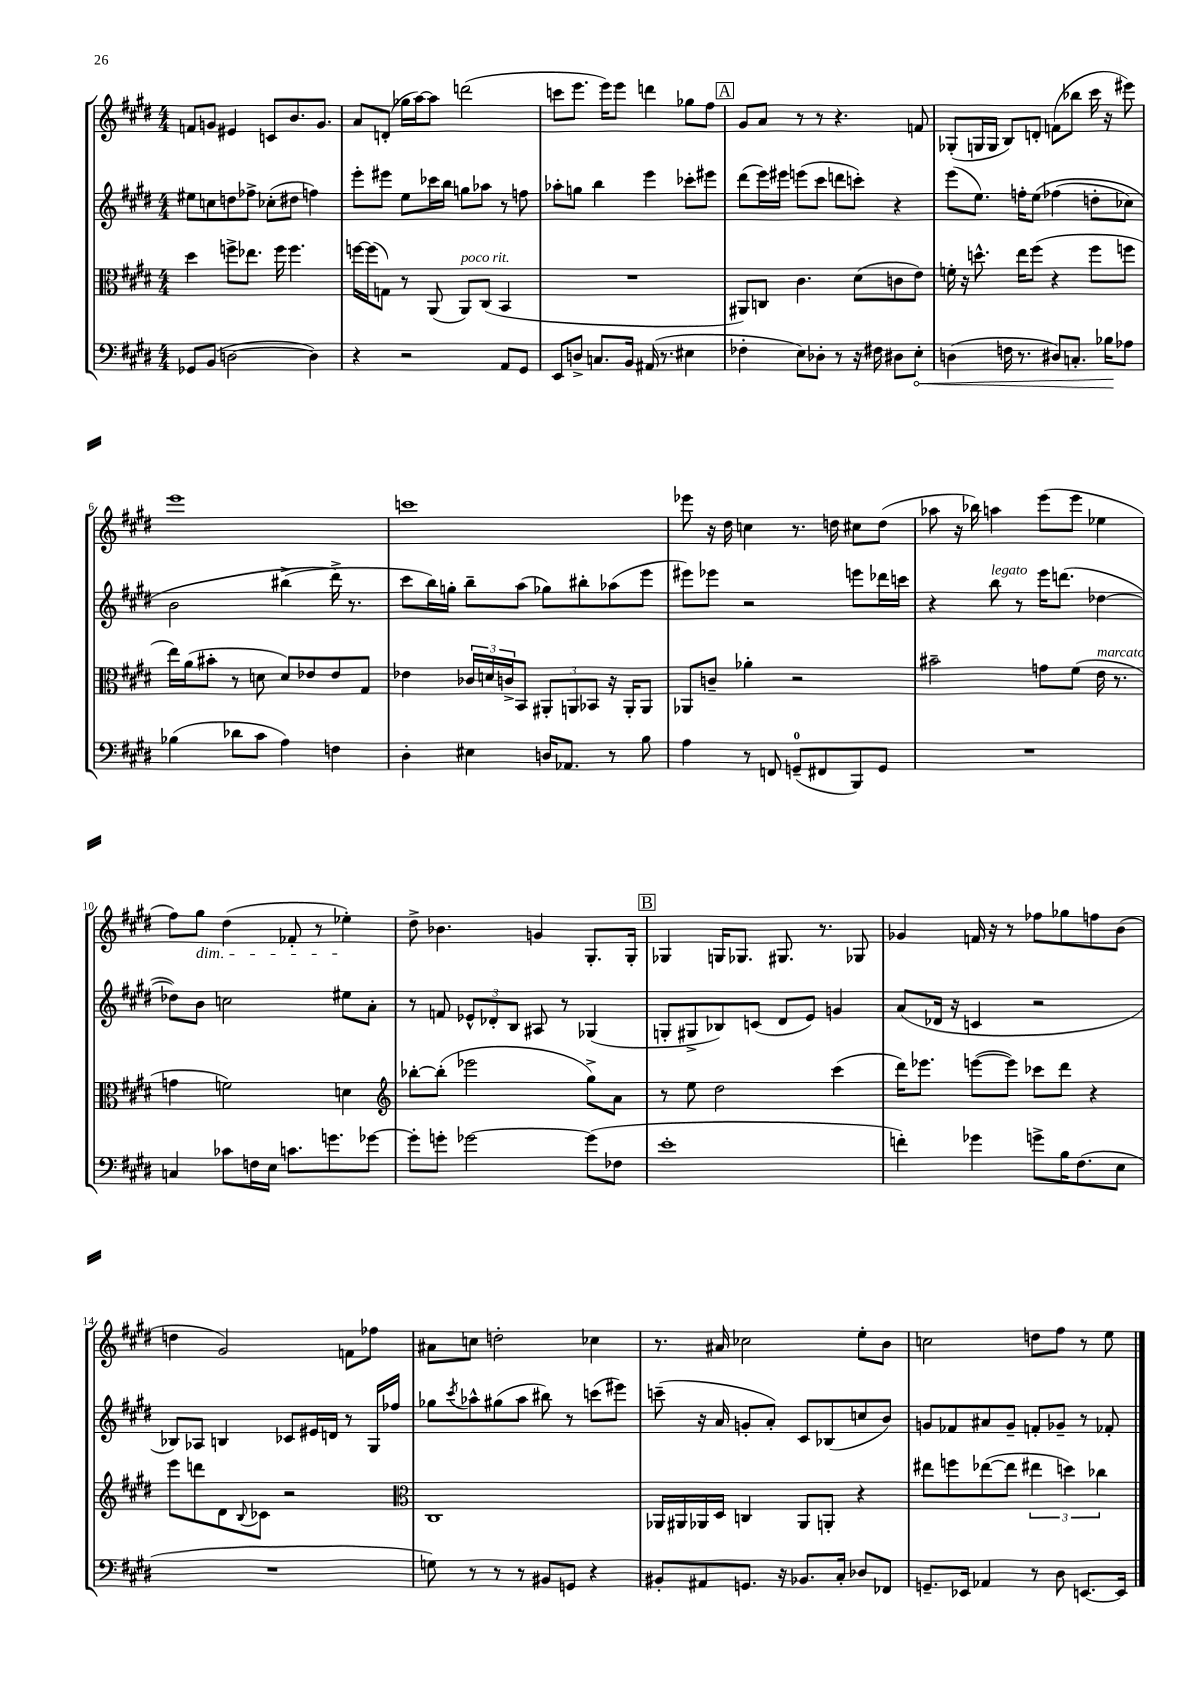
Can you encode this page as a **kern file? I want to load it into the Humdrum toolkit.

**kern	**dynam	**kern	**kern	**kern
*part4	*part4	*part3	*part2	*part1
*staff4	*staff4	*staff3	*staff2	*staff1
*clefF4	*	*clefC3	*clefG2	*clefG2
*k[f#c#g#d#]	*	*k[f#c#g#d#]	*k[f#c#g#d#]	*k[f#c#g#d#]
*M4/4	*	*M4/4	*M4/4	*M4/4
=1	=1	=1	=1	=1
8GG-X/L	.	4dd#\	8ee#X\L	8fn/L
(8BB/J	.	.	8ccn\	8gn/J
[2Dn\	.	8ffn^\L	8ddn\	4e#X/
.	.	8.ee-X\J	8ff-X^\J	.
.	.	.	(8cc-X'\L	8cn/L
.	.	16ff\	.	.
.	.	4.ff\	8dd#X\J	8.b/
4D\])	.	.	4ffn\)	.
.	.	.	.	8.g/J
=2	=2	=2	=2	=2
4r	.	[16ffn\LL	8eee'\L	8a/L
.	.	(16ff\J]	.	.
.	.	8Gn\J)	8eee#X\J	(8dn'/J
2r	.	8r	8ee\L	16gg-X\LL
.	.	.	.	[16aa\J)
.	.	(8AA/	16ccc-X\L	8aa\J]
.	.	.	16bb\JJ	.
!	!	!LO:TX:a:i:t=poco rit.	!	!
.	.	8AA/L)	8ggn\L	(2dddn\
.	.	(8C#/J	8aa-X\J	.
8AA/L	.	4BB/	8r	.
8GG#/J	.	.	8ffn\	.
=3	=3	=3	=3	=3
8EE/L	.	1r	8aa-X'\L	8cccn\L
8Dn^/J	.	.	8ggn\J	8.eee\J
8.Cn/L	.	.	4bb\	.
.	.	.	.	16eee\KL)
.	.	.	.	8eee\J
16BB/Jk	.	.	.	.
(16AA#X/	.	.	4eee\	4dddn\
8.r	.	.	.	.
4E#X\	.	.	8ccc-X'\L	8gg-X\L
.	.	.	8eee#X\J	8ff#\J
!!LO:REH:place=s1:t=A
=4	=4	=4	=4	=4
4F-X'\	.	8AA#X/L)	(8ddd#\L	8g#/L
.	.	8Cn/J	16eee\L)	8a/J
.	.	.	16eee#X\JJ	.
8E\L)	.	4.c#\	(8eeen\L	8r
8D-X'\J	.	.	8ccc#\J	8r
8r	.	.	8dddn\L	4.r
16r	.	(8d#\L	8cccn'\J)	.
16F#X\	.	.	.	.
8D#X\L	.	8cn\	4r	.
!	!LO:HP:b	!	!	!
8E'\J	<	8e\J)	.	8fn/
=5	=5	=5	=5	=5
(4Dn\	.	16fn'\	(8eee\L	(8G-X'/L
.	.	16r	.	.
.	.	8.ddn^^\	8.ee\J)	16Gn/L
.	.	.	.	16G/JJ
16Fn\	.	.	.	8B/L)
8.r	.	16ee\KL	16ffn'\KL	.
.	.	(8ff#\J	(8ee\J	8dn'/J
8D#X/L)	.	4r	(4ff-X\	(8fn\L
8.Cn'/J	.	.	.	8bb-X\J
.	.	8ff#\L	8ddn'\L	16ccc#\
16B-X\KL	.	.	.	16r
8A-X\J	[	8ffn\J	8cc-X\J)	8eee#X\)
!!LO:LB:g=z
=6	=6	=6	=6	=6
(4B-X\	.	16ee\LL)	2b\	1eee
.	.	(16a\J	.	.
.	.	8b#X'\J	.	.
8d-X\L	.	8r	.	.
8c#\J	.	8dn\	.	.
4A\)	.	8d/L)	(4bb#X^\	.
.	.	8e-X/	.	.
4Fn\	.	8e-/	16ddd#^\)	.
.	.	.	8.r	.
.	.	8G#/J	.	.
=7	=7	=7	=7	=7
4D#'\	.	4e-X\	8ccc#\L	1cccn
.	.	.	16bb\L)	.
.	.	.	16ggn'\JJ	.
4E#X\	.	24c-X/LL	8bb~\L	.
.	.	24dn/	.	.
.	.	24cn^/J	.	.
.	.	8BB/J	(8aa\J	.
16Dn/KL	.	12AA#X'/L	8gg-X\L)	.
8.AA-X/J	.	.	.	.
.	.	12AAn/	.	.
.	.	.	8bb#X'\	.
.	.	12BB-X/J	.	.
8r	.	16r	(8aa-X\	.
.	.	16AA'/KL	.	.
8B\	.	8AA/J	8eee\J	.
=8	=8	=8	=8	=8
4A\	.	8AA-X/L	8eee#X\L)	8eee-X\
.	.	8cn~/J	8eee-X\J	16r
.	.	.	.	16dd#\
8r	.	4a-X'\	2r	4ccn\
8FFn/	.	.	.	.
(8GGn~/L	.	2r	.	8.r
8FF#X/	.	.	.	.
.	.	.	.	16ddn\
8BBB/)	.	.	8eeen\L	8cc#X\L
8GG/J	.	.	16ddd-X\L	(8dd\J
.	.	.	16cccn\JJ	.
=9	=9	=9	=9	=9
1r	.	2b#X~\	4r	8aa-X\
.	.	.	.	16r
.	.	.	.	16bb-X\)
!	!	!	!LO:TX:a:i:t=legato	!
.	.	.	8bb\	4aan\
.	.	.	8r	.
.	.	8gn\L	16eee\KL	(8eee\L
.	.	.	(8.dddn\J	.
.	.	(8f#\J	.	8eee\J
!	!	!LO:TX:a:i:t=marcato	!	!
.	.	16e\	[4dd-X\	4ee-X\
.	.	8.r	.	.
!!LO:LB:g=z
=10	=10	=10	=10	=10
4Cn/	.	4gn\	8dd-X\L])	8ff#\L)
!	!	!	!	!LO:TX:b:i:t=dim.
.	.	.	8b\J	8gg#\J
8c-X\L	.	2fn\)	2ccn\	(4dd#\
16Fn\L	.	.	.	.
16E\JJ	.	.	.	.
8.cn\L	.	.	.	8f-X'/
.	.	.	.	8r
8.gn\	.	.	.	.
.	.	4dn\	8ee#X\L	4ee-X'\)
[8g-X\J	.	.	8a'\J	.
=11	=11	=11	=11	=11
*	*	*clefG2	*	*
8g-'\L]	.	[8bb-X'\L	8r	8dd#^\
8gn'\J	.	(8bb-'\J]	8fn/	4.b-X\
[2g-X\	.	2eee-X\	12e-X^^/L	.
.	.	.	12d-X'/	.
.	.	.	12B/J	.
.	.	.	8A#X/	4gn/
.	.	.	8r	.
(8g-\L]	.	8gg#^\L)	(4G-X/	8.G#'/L
8F-X\J	.	8a\J	.	.
.	.	.	.	16G#'/Jk
!!LO:REH:place=s1:t=B
=12	=12	=12	=12	=12
1e'	.	8r	8Gn'/L	4G-X/
.	.	8ee\	8G#X^/	.
.	.	2dd#\	8B-X/)	16Gn/KL
.	.	.	.	8.G-X/J
.	.	.	(8cn/J	.
.	.	.	8d#/L	8.G#X/
.	.	.	8e/J)	.
.	.	.	.	8.r
.	.	(4ccc#\	4gn/	.
.	.	.	.	8G-X/
=13	=13	=13	=13	=13
4fn'\)	.	16ddd#\KL)	(8a/L	4g-X/
.	.	8.eee-X\J	.	.
.	.	.	16d-X/Jk	.
.	.	.	16r	.
4g-X\	.	([8eeen\L	4cn/	16fn/
.	.	.	.	16r
.	.	8eee\J])	.	8r
8gn^\L	.	8ccc-X\L	2r	8ff-X\L
16B\K	.	8ddd#\J	.	8gg-X\
(8.F#\	.	.	.	.
.	.	4r	.	8ffn\
8E\J	.	.	.	(8b\J
!!LO:LB:g=z
=14	=14	=14	=14	=14
1r	.	8eee\L	8B-X/L)	4ddn\
.	.	8dddn\	8A-X/J	.
.	.	8d#\	4Bn/	2g#/)
.	.	8qqB/	.	.
.	.	8c-X\J	.	.
.	.	2r	8c-X/L	.
.	.	.	16e#X/L	.
.	.	.	16dn/JJ	.
.	.	.	8r	8fn\L
.	.	.	16G#/LL	8ff-X\J
.	.	.	16ff-X/JJ	.
=15	=15	=15	=15	=15
*	*	*clefC3	*	*
8Gn\)	.	1C#	8gg-X\L	8a#X\L
.	.	.	8qccc#/	.
8r	.	.	8aa-X^^\	8ccn\J
8r	.	.	(8gg#X\	2ddn'\
8r	.	.	8aa-\J	.
8BB#X/L	.	.	8bb#X\)	.
8GGn/J	.	.	8r	.
4r	.	.	(8cccn\L	4cc-X\
.	.	.	8eee#X\J)	.
=16	=16	=16	=16	=16
8BB#X'/L	.	16AA-X/LL	(8cccn~\	8.r
.	.	16AA#X/	.	.
8AA#X/	.	16AA-X/	16r	.
.	.	16D#/JJ	16a/	16a#X/
8.GGn/J	.	4Cn/	8gn'/L	2cc-X\
.	.	.	8a'/J)	.
16r	.	.	.	.
8.BB-X/L	.	8AA-/L	8c#/L	.
.	.	8AAn'/J	(8B-X/	.
16C#'/Jk	.	.	.	.
8D-X/L	.	4r	8ccn/	8ee'\L
8FF-X/J	.	.	8b/J)	8b\J
=17	=17	=17	=17	=17
8.GGn~/L	.	8ee#X\L	8gn/L	2ccn\
.	.	8ffn\	8f-X/	.
16EE-X/Jk	.	.	.	.
4AA-X/	.	([8ee-X\	8a#X/	.
.	.	8ee-\J]	8g~/J	.
8r	.	6ee#X\	8fn'/L	8ddn\L
8D#\	.	.	8g-X~/J	8ff#\J
.	.	6ddn\)	.	.
[8.EEn/L	.	.	8r	8r
.	.	6cc-X\	.	.
.	.	.	8f-X'/	8ee\
16EE/Jk]	.	.	.	.
==	==	==	==	==
*-	*-	*-	*-	*-
